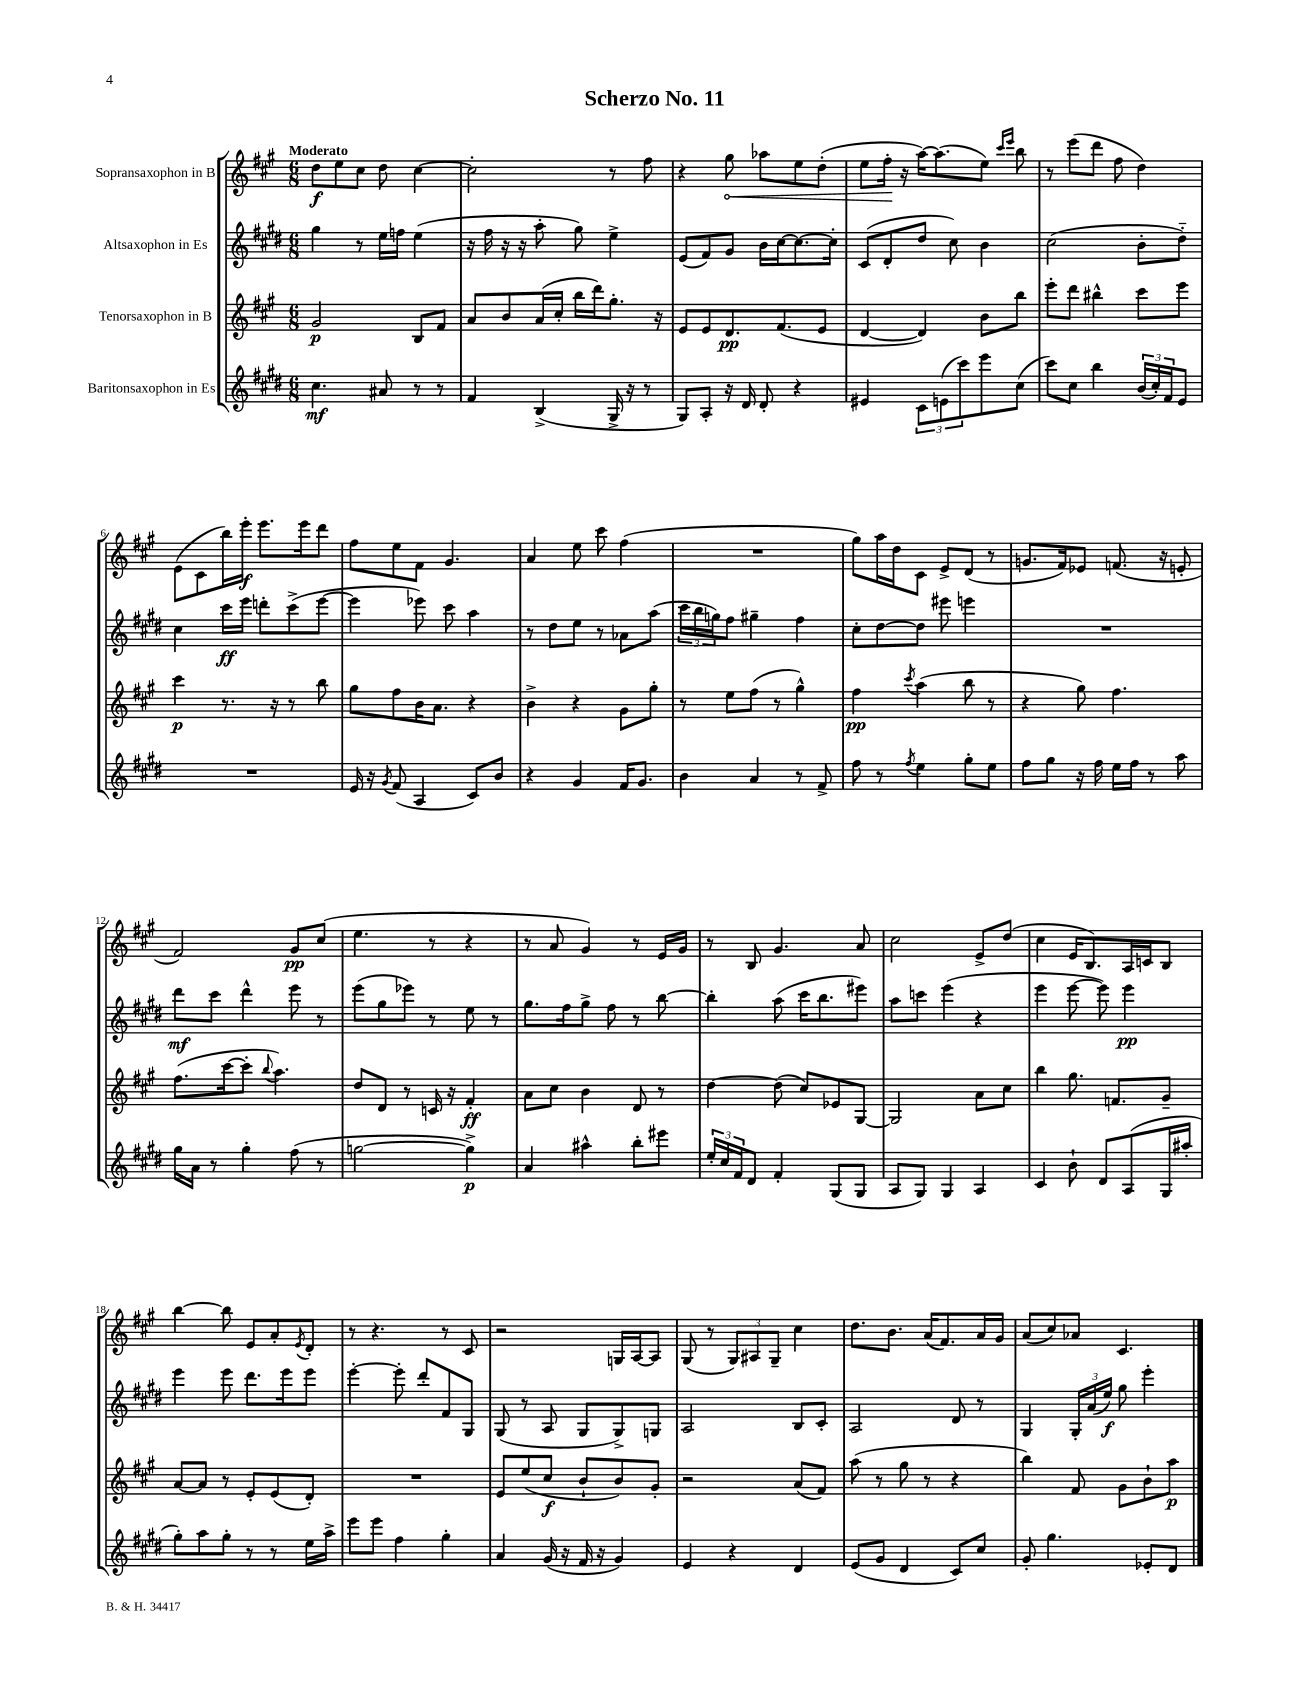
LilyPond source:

\header { title = "Scherzo No. 11" }
<<
\new StaffGroup <<
\new Staff = "s0" \with { instrumentName = "Sopransaxophon in B" } {
    \clef treble \key a \major \numericTimeSignature \time 6/8 \tempo "Moderato"
    d''8\f e''8 cis''8 d''8 cis''4~ |
    cis''2-. r8 fis''8 |
    r4 \once \override Hairpin.circled-tip = ##t gis''8\< aes''8 e''8 d''8-.( |
    e''8 fis''16-.\! r16 a''16~) a''8.( e''8) \grace { cis'''16 e'''16 } b''8 |
    r8 e'''8( d'''8 fis''8 d''4) |
    e'8( cis'8 b''16) e'''16-.\f e'''8. e'''16 d'''8 |
    fis''8 e''8 fis'8 gis'4. |
    a'4 e''8 cis'''8 fis''4( |
    R2. |
    gis''8) a''16 d''16 cis'8 e'8-> d'8( r8 |
    g'8. fis'16) ees'8 f'8.( r16 e'8-. |
    fis'2) gis'8\pp cis''8( |
    e''4. r8 r4 |
    r8 a'8 gis'4) r8 e'16 gis'16 |
    r8 b8 gis'4. a'8 |
    cis''2 e'8-> d''8( |
    cis''4 e'16 b8.) a16 c'16 b8 |
    b''4~ b''8 e'8 a'8-. \acciaccatura { e'8 } d'8-. |
    r8 r4. r8 cis'8 |
    r2 g16 a16~ a8 |
    gis8( r8 \tuplet 3/2 { gis8) ais8 gis8-- } cis''4 |
    d''8. b'8. a'16( fis'8.) a'16 gis'16 |
    a'8( cis''8) aes'8 cis'4. \bar "|." |
}
\new Staff = "s1" \with { instrumentName = "Altsaxophon in Es" } {
    \clef treble \key e \major \numericTimeSignature \time 6/8
    gis''4 r8 e''16 f''16 e''4( |
    r16 fis''16 r16 r16 a''8-. gis''8) e''4-> |
    e'8( fis'8) gis'8 b'16 cis''16~ cis''8.~ cis''16-. |
    cis'8( dis'8-. dis''8 cis''8) b'4 |
    cis''2( b'8-. dis''8-_) |
    cis''4 cis'''16\ff e'''16 d'''8-. cis'''8->( e'''8~ |
    e'''4 ees'''8) cis'''8 a''4 |
    r8 dis''8 e''8 r8 aes'8 a''8( |
    \tuplet 3/2 { cis'''16 b''16 g''16) } fis''8 gis''4-- fis''4 |
    cis''8-. dis''8~ dis''8 eis'''8 e'''4 |
    R2. |
    dis'''8\mf cis'''8 dis'''4-^ e'''8 r8 |
    e'''8( gis''8 ees'''8) r8 e''8 r8 |
    gis''8. fis''16 gis''8-> fis''8 r8 b''8~ |
    b''4-. a''8( cis'''16 b''8. eis'''8) |
    a''8 c'''8 e'''4( r4 |
    e'''4 e'''8~ e'''8) e'''4\pp |
    e'''4 e'''8 dis'''8. e'''16 e'''8 |
    e'''4~-. e'''8-. dis'''8-. fis'8 gis8 |
    gis8( r8 a8 gis8 gis8->) g8 |
    a2 b8 cis'8-. |
    a2 dis'8 r8 |
    gis4 \tuplet 3/2 { gis16-. a'16( e''16\f) } gis''8 e'''4-. \bar "|." |
}
\new Staff = "s2" \with { instrumentName = "Tenorsaxophon in B" } {
    \clef treble \key a \major \numericTimeSignature \time 6/8
    gis'2\p b8 fis'8 |
    a'8 b'8 a'16( cis''16-. b''16 d'''16) gis''8.-. r16 |
    e'8 e'8 d'8.\pp fis'8.( e'8 |
    d'4~ d'4) b'8 b''8 |
    e'''8-. d'''8 bis''4-^ cis'''8 e'''8 |
    cis'''4\p r8. r16 r8 b''8 |
    gis''8 fis''8 b'16 a'8. r4 |
    b'4-> r4 gis'8 gis''8-. |
    r8 e''8 fis''8( r8 gis''4-^) |
    fis''4\pp \acciaccatura { cis'''8 } a''4( b''8 r8 |
    r4 gis''8) fis''4. |
    fis''8.( cis'''16~ cis'''8-. \appoggiatura { b''8 } a''4.) |
    d''8 d'8 r8 c'16 r16 fis'4-.\ff |
    a'8 cis''8 b'4 d'8 r8 |
    d''4~ d''8( cis''8) ees'8 gis8~ |
    gis2 a'8 cis''8 |
    b''4 gis''8. f'8. gis'8-- |
    a'8~ a'8 r8 e'8-. e'8( d'8-.) |
    R2. |
    e'8 e''8( cis''8\f b'8-! b'8) gis'8-. |
    r2 a'8( fis'8) |
    a''8( r8 gis''8 r8 r4 |
    b''4) fis'8 gis'8 b'8-! a''8\p \bar "|." |
}
\new Staff = "s3" \with { instrumentName = "Baritonsaxophon in Es" } {
    \clef treble \key e \major \numericTimeSignature \time 6/8
    cis''4.\mf ais'8 r8 r8 |
    fis'4 b4->( gis16-> r16 r8 |
    gis8) a8-. r16 dis'16 dis'8-. r4 |
    eis'4 \tuplet 3/2 { cis'8 e'8( cis'''8) } e'''8 cis''8( |
    cis'''8) cis''8 b''4 \tuplet 3/2 { b'16( cis''16-.) fis'16 } e'8 |
    R2. |
    e'16 r16 \acciaccatura { gis'8 } fis'8( a4 cis'8) b'8 |
    r4 gis'4 fis'16 gis'8. |
    b'4 a'4 r8 fis'8-> |
    fis''8 r8 \acciaccatura { fis''8 } e''4 gis''8-. e''8 |
    fis''8 gis''8 r16 fis''16 e''16 fis''16 r8 a''8 |
    gis''16 a'16 r8 gis''4-. fis''8( r8 |
    g''2~ g''4->\p) |
    a'4 ais''4-^ b''8-. eis'''8 |
    \tuplet 3/2 { e''16-. cis''16 fis'16 } dis'8 fis'4-. gis8( gis8 |
    a8 gis8) gis4 a4 |
    cis'4 b'8-! dis'8 a8( gis16 ais''16-. |
    gis''8-.) a''8 gis''8-. r8 r8 e''16 a''16-> |
    e'''8 e'''8 fis''4 gis''4-. |
    a'4 gis'16( r16 fis'16 r16 gis'4) |
    e'4 r4 dis'4 |
    e'8( gis'8 dis'4 cis'8) cis''8 |
    gis'8-. gis''4. ees'8-. dis'8 \bar "|." |
}
>>
>>
